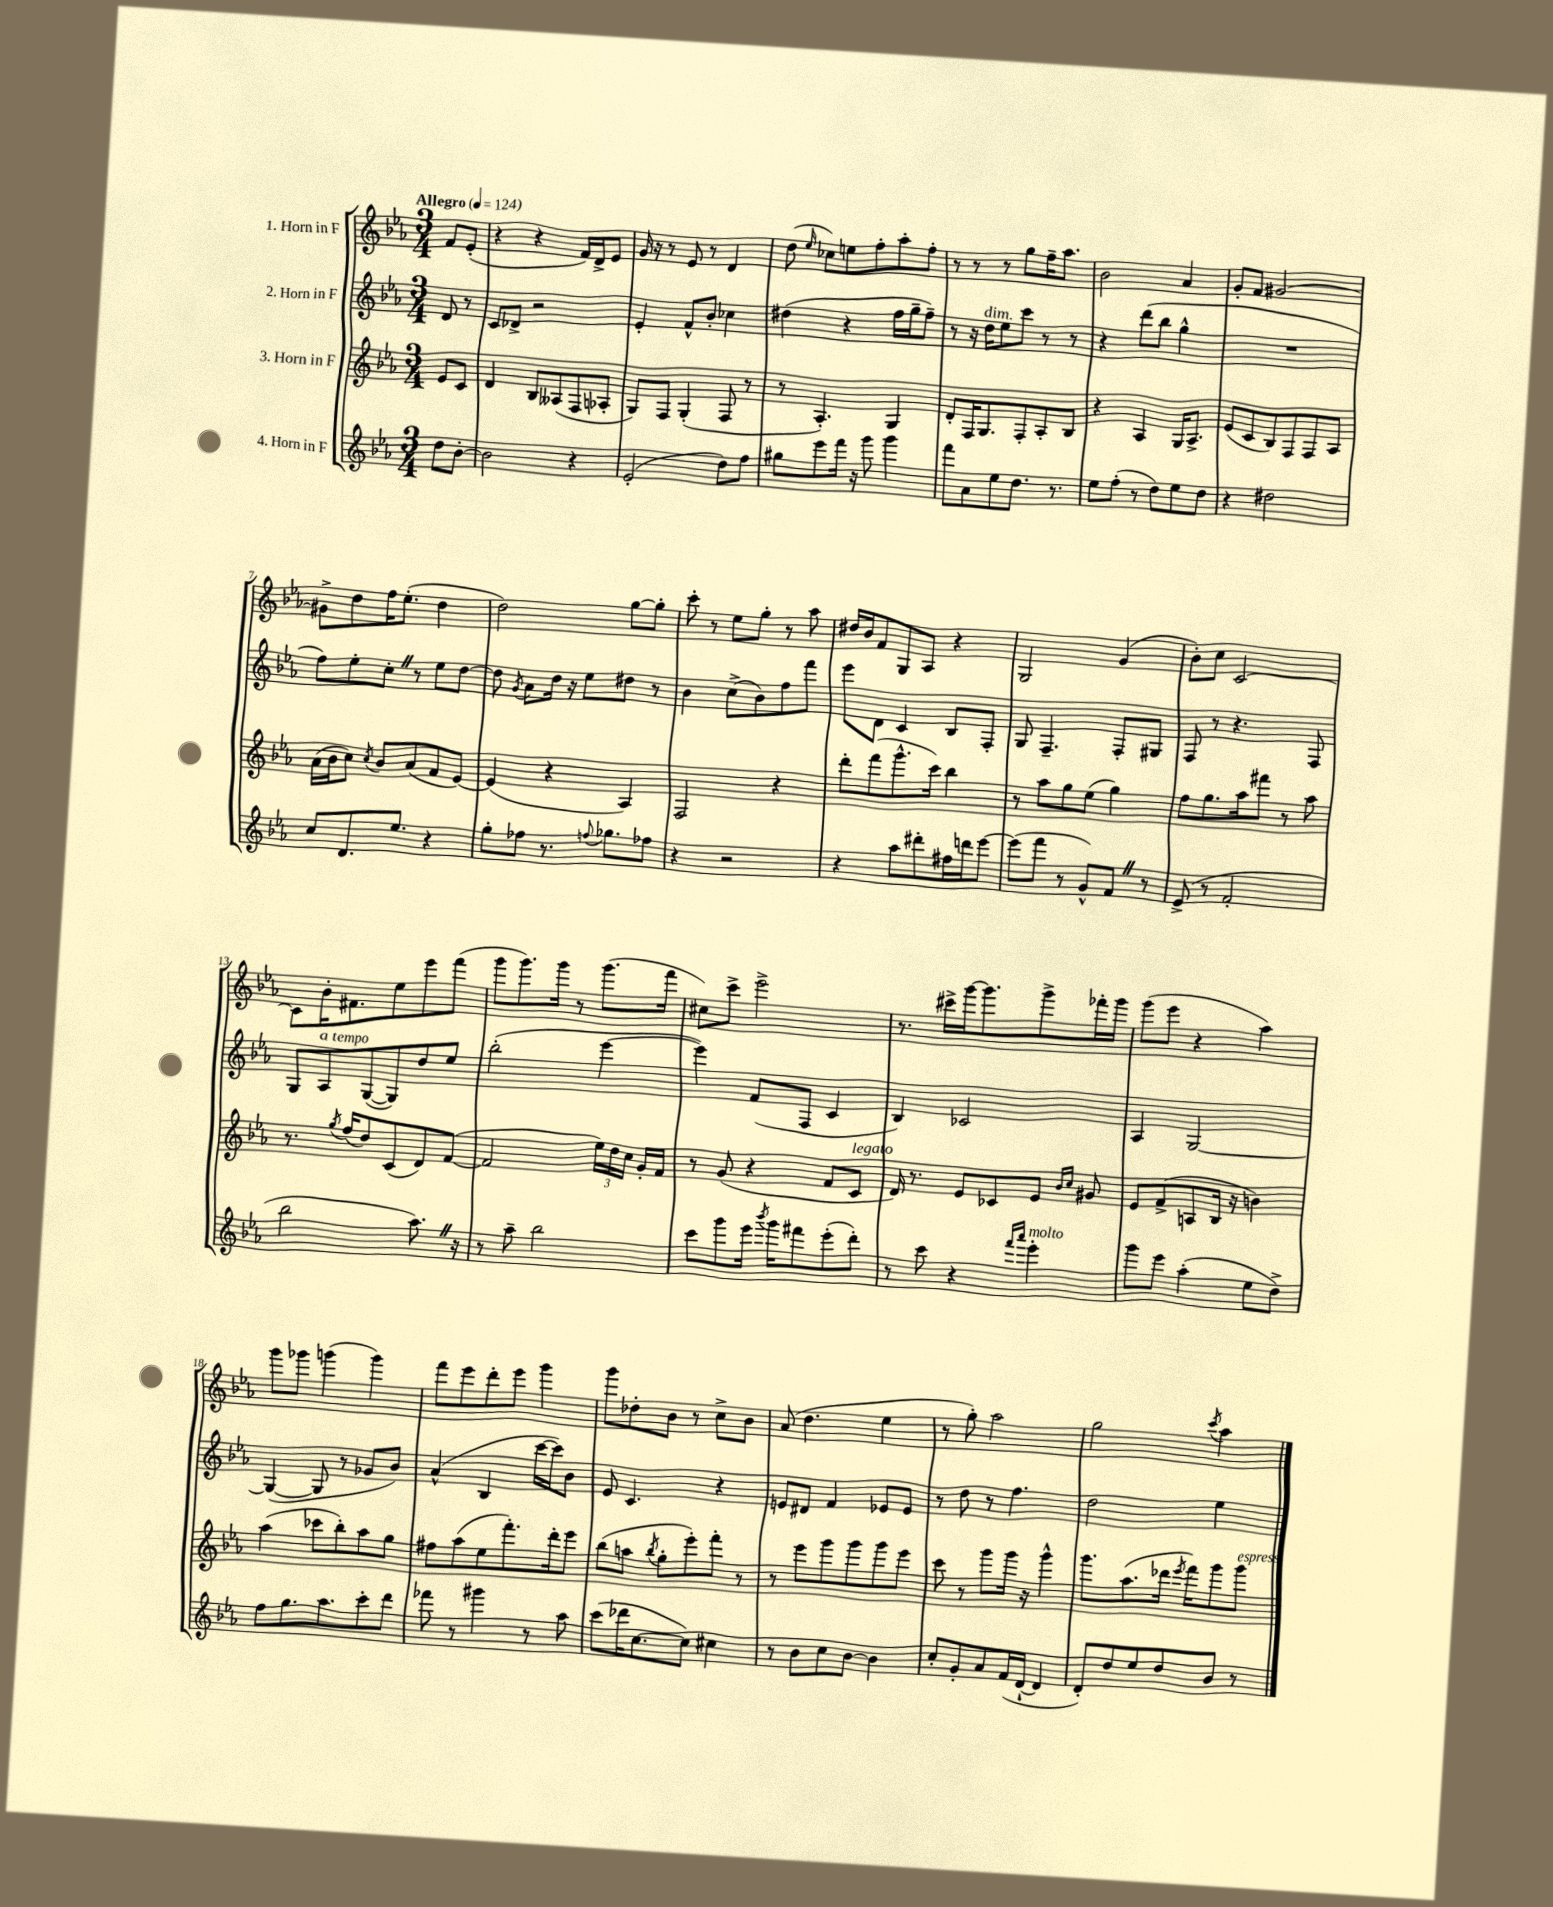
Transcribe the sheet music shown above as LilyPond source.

<<
\new StaffGroup <<
\new Staff = "s0" \with { instrumentName = "1. Horn in F" } {
    \clef treble \key ees \major \numericTimeSignature \time 3/4 \partial 4 \tempo "Allegro" 4 = 124
    \autoBeamOff f'8[ ees'8]-.( |
    r4 r4 f'16[) d'16-> ees'8] |
    g'16 r16 r8 ees'8 r8 d'4 |
    d''8( \grace { ees''16 } ces''8[) e''8 f''8-. aes''8-. f''8]-. |
    r8 r8 r8 g''8[ f''16-- aes''8.] |
    bes'2 aes'4 |
    g'8[-. f'8] gis'2~ |
    gis'8[-> d''8 f''16 ees''8.]-.( d''4 |
    d''2) g''8[~ g''8]-. |
    c'''8-. r8 ees''8[ g''8]-. r8 aes''8 |
    dis''16[ bes'16 f'8 g8 aes8] r4 |
    g2 g'4( |
    bes'8[-.) c''8] c'2~ |
    c'8[ bes'16-. fis'8. ees''8 ees'''8 f'''8]( |
    g'''8[ g'''8.) g'''16] r8 g'''8.[( f'''16] |
    cis''8[) c'''8]-> ees'''2-> |
    r8. cis'''16[-> g'''16~ g'''8. g'''8-> fes'''16-. g'''16] |
    g'''8[( ees'''8] r4 aes''4) |
    g'''8[ ges'''8] g'''4( g'''4) |
    f'''8[ ees'''8 d'''8-. ees'''8] g'''4 |
    g'''8[ des''8-. bes'8] r8 c''8[-> bes'8] |
    aes'8( d''4. ees''4 |
    r8 g''8-.) aes''2 |
    g''2 \acciaccatura { c'''8 } aes''4 \bar "|." |
}
\new Staff = "s1" \with { instrumentName = "2. Horn in F" } {
    \clef treble \key ees \major \numericTimeSignature \time 3/4 \partial 4
    \autoBeamOff d'8 r8 |
    c'8[ des'8]-> r2 |
    ees'4-. f'8[-^ bes'8]-. ces''4 |
    dis''4( r4 f''16[ g''16-- f''8]--) |
    r8 r16 d''16[^\markup { \italic "dim." } ees''8 c'''8] r8 r8 |
    r4 d'''8[( bes''8] g''4-^ |
    R2. |
    f''8[) ees''8-. c''8]-. \once \override BreathingSign.text = \markup { \musicglyph "scripts.caesura.straight" } \breathe r8 ees''8[ d''8]~ |
    d''8 \acciaccatura { g'8 } aes'8[ d''16] r16 ees''8[ dis''8] r8 |
    bes'4 c''8[->( bes'8) f''8 f'''8] |
    ees'''8[ d'8] c'4 bes8[ f8]-. |
    g8 f4.-- f8[-. gis8] |
    f8 r8 r4. f8 |
    g8[ aes8^\markup { \italic "a tempo" } g8~( g8) d''8 ees''8] |
    bes''2-.( ees'''4~ |
    ees'''4) f'8[( f8] c'4 |
    bes4) ces'2 |
    aes4 g2~ |
    g4~( g8 r8 ges'8[ bes'8]) |
    aes'4-^( bes4 c'''16[~ c'''16) bes'8] |
    ees'8 c'4. r4 |
    e'8[ dis'8] f'4 ees'8[ ees'8] |
    r8 d''8 r8 f''4. |
    d''2 ees''4 \bar "|." |
}
\new Staff = "s2" \with { instrumentName = "3. Horn in F" } {
    \clef treble \key ees \major \numericTimeSignature \time 3/4 \partial 4
    \autoBeamOff ees'8[ c'8] |
    d'4 bes8[ aeses8( f8 aes8]-. |
    g8[) f8] g4-.( f8 r8 |
    r8 aes4.-.) g4 |
    d'8[-. f16 g8. f8-. aes8-. bes8] |
    r4 aes4 g16[ aes8.]-> |
    ees'8[( c'8 bes8) f8 f8 aes8] |
    aes'16[( bes'16 c''8]) \acciaccatura { c''8 } bes'8[ aes'8( f'8 ees'8]~) |
    ees'4( r4 aes4) |
    f2 r4 |
    d'''8[-. f'''8( g'''8.-^ c'''16]) bes''4 |
    r8 aes''8[ g''8 ees''8]( g''4) |
    f''8[ g''8. aes''16 fis'''8] r8 aes''8 |
    r8. \acciaccatura { g''8 } f''16[( d''8) c'8( d'8) f'8]~( |
    f'2 \tuplet 3/2 { ees''16[) d''16 c''16] } g'16[-. f'16] |
    r8 g'8( r4 f'8[ c'8]^\markup { \italic "legato" } |
    d'16) r8. ees'8[ ces'8 ees'8] \grace { bes'16[ c''16] } gis'8 |
    ees'8[ f'8->( a8 bes16] r16 b'4) |
    aes''4( ces'''8[ bes''8-.) aes''8 g''8] |
    fis''8[ aes''8( ees''8 f'''8.-.) d'''16-. ees'''8] |
    bes''8[( a''8] \acciaccatura { bes''8 } g''8[-. ees'''8-.) f'''8]-. r8 |
    r8 ees'''8[ g'''8 g'''8 g'''8 ees'''8] |
    c'''8 r8 g'''8[ g'''16] r16 g'''4-^ |
    g'''8.[ aes''8.( des'''16] \acciaccatura { ees'''8 } f'''16[) g'''8 g'''8]^\markup { \italic "espress." } \bar "|." |
}
\new Staff = "s3" \with { instrumentName = "4. Horn in F" } {
    \clef treble \key ees \major \numericTimeSignature \time 3/4 \partial 4
    \autoBeamOff d''8[ bes'8]~-. |
    bes'2 r4 |
    ees'2-.( d''8[) f''8] |
    gis''8[ ees'''8 f'''16] r16 g'''8 g'''4 |
    f'''8[ aes'8 ees''8 d''8.] r8. |
    ees''8[ f''8]-.( r8 d''8[) ees''8 d''8] |
    r4 dis''2 |
    c''8[ d'8. ees''8.] r4 |
    g''8[-. fes''8] r8. \appoggiatura { f''8 } ges''8.[ fes''8] |
    r4 r2 |
    r4 aes''8[ dis'''8-. fis''16 d'''16 ees'''8]~ |
    ees'''8[( f'''8] r8 g'8[-^) f'8] \once \override BreathingSign.text = \markup { \musicglyph "scripts.caesura.straight" } \breathe r8 |
    ees'8->( r8 f'2-. |
    bes''2 aes''8.) \once \override BreathingSign.text = \markup { \musicglyph "scripts.caesura.straight" } \breathe r16 |
    r8 aes''8-- bes''2 |
    c'''8[ g'''8 ees'''16] \acciaccatura { bes'''8 } g'''16[ fis'''8 ees'''8-.( d'''8]-.) |
    r8 c'''8 r4 \grace { f'''16[ aes'''16] } ees'''4-.^\markup { \italic "molto" } |
    g'''8[ ees'''8] aes''4-.( ees''8[ d''8]->) |
    f''8[ g''8. aes''8. c'''8-. d'''8] |
    fes'''8 r8 gis'''4 r8 aes''8 |
    c'''8[( des'''16 c''8.~ c''8]) cis''4 |
    r8 bes'8[ c''8 bes'8]~ bes'4 |
    c''8[-. g'8-. aes'8 f'16( d'16]~-! d'4 |
    d'8[-.) d''8 ees''8 d''8 bes'8] r8 \bar "|." |
}
>>
>>
